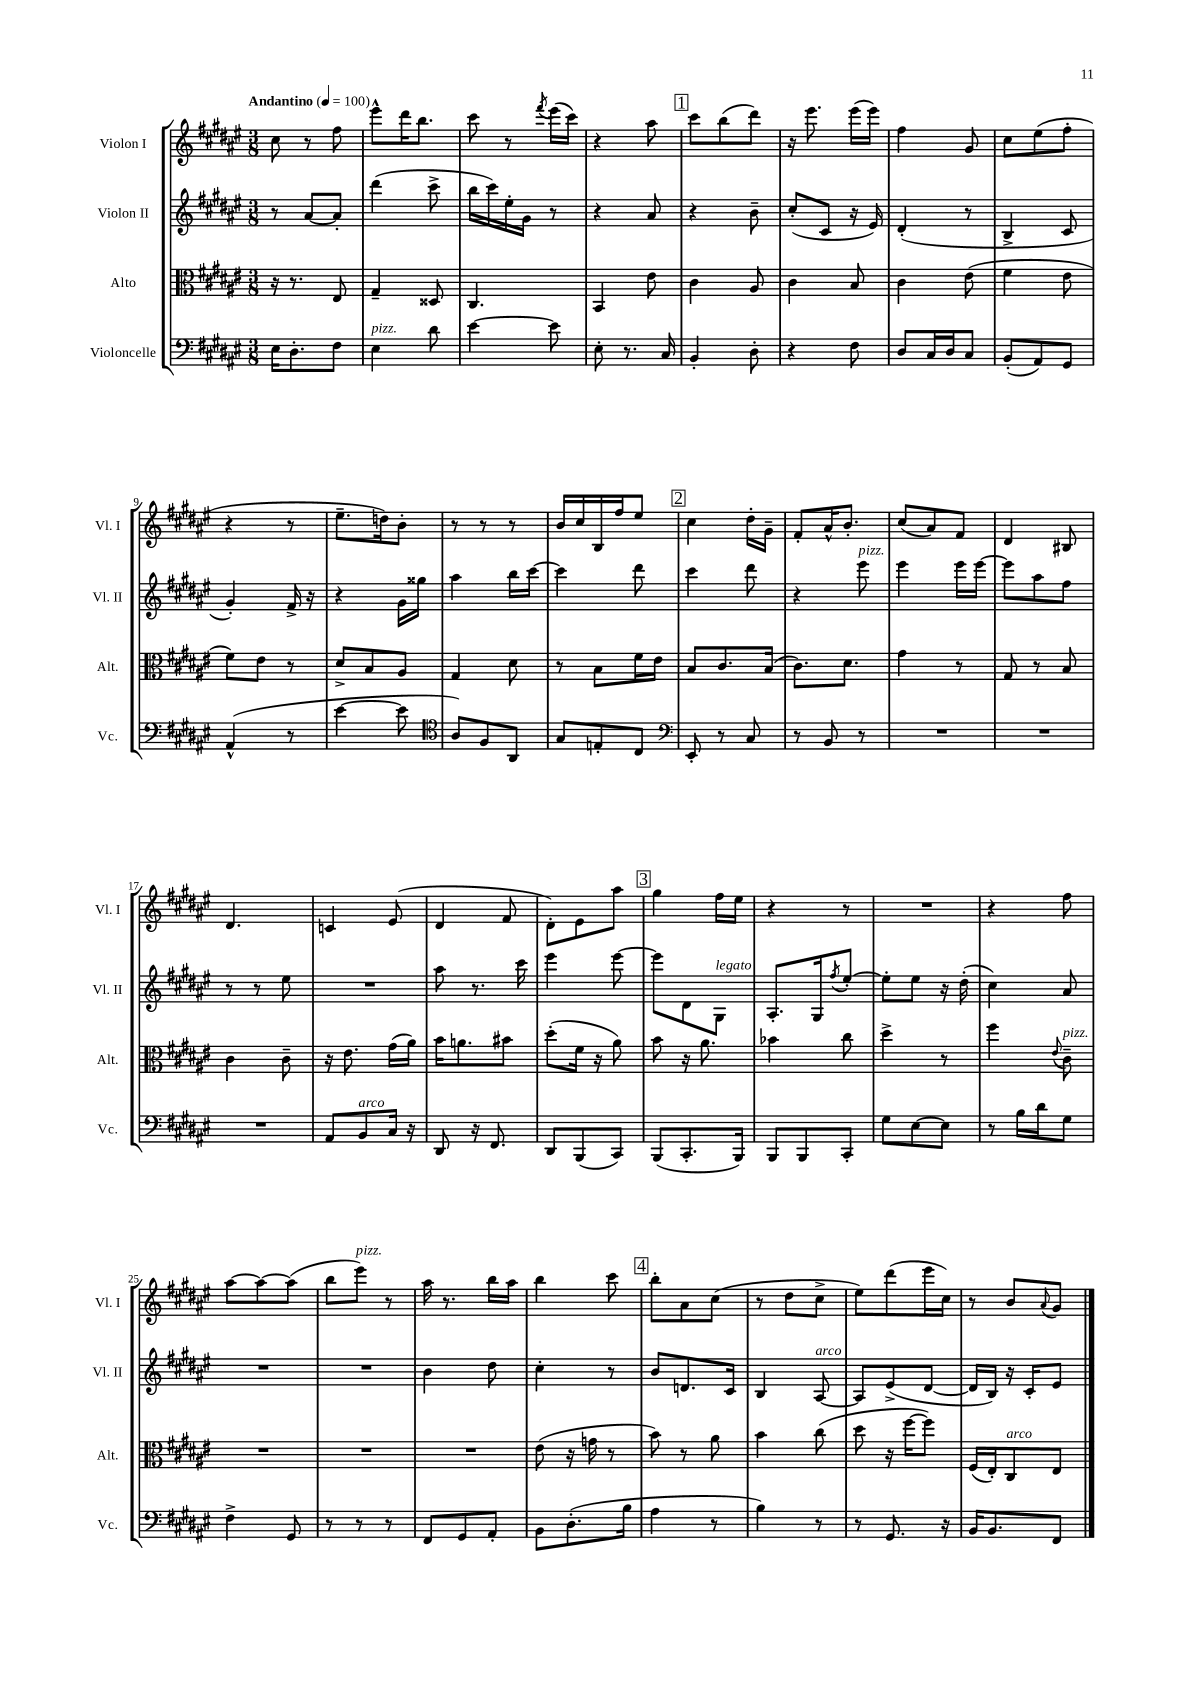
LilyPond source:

<<
\new StaffGroup <<
\new Staff = "s0" \with { instrumentName = "Violon I" shortInstrumentName = "Vl. I" } {
    \clef treble \key fis \major \numericTimeSignature \time 3/8 \tempo "Andantino" 4 = 100
    cis''8 r8 fis''8 |
    eis'''8-^ dis'''16 b''8. |
    cis'''8 r8 \acciaccatura { fis'''8 } eis'''16( cis'''16) |
    r4 ais''8 |
    \mark \markup { \box "1" } cis'''8 b''8( dis'''8) |
    r16 eis'''8. eis'''16( eis'''16) |
    fis''4 gis'8 |
    cis''8 eis''8( fis''8-. |
    r4 r8 |
    eis''8.-- d''16) b'8-. |
    r8 r8 r8 |
    b'16 cis''16 b16 fis''16 eis''8 |
    \mark \markup { \box "2" } cis''4 dis''16-. gis'16-- |
    fis'8-. ais'16-^ b'8.-. |
    cis''8( ais'8) fis'8 |
    dis'4 bis8 |
    dis'4. |
    c'4 eis'8( |
    dis'4 fis'8 |
    dis'8-.) eis'8 ais''8 |
    \mark \markup { \box "3" } gis''4 fis''16 eis''16 |
    r4 r8 |
    R4. |
    r4 fis''8 |
    ais''8~ ais''8~ ais''8( |
    b''8 eis'''8^\markup { \italic "pizz." }) r8 |
    ais''16 r8. b''16 ais''16 |
    b''4 cis'''8 |
    \mark \markup { \box "4" } b''8-. ais'8 cis''8( |
    r8 dis''8 cis''8-> |
    eis''8) dis'''8( eis'''16 cis''16) |
    r8 b'8 \appoggiatura { ais'8 } gis'8 \bar "|." |
}
\new Staff = "s1" \with { instrumentName = "Violon II" shortInstrumentName = "Vl. II" } {
    \clef treble \key fis \major \numericTimeSignature \time 3/8
    r8 ais'8~ ais'8-. |
    dis'''4( cis'''8-> |
    b''16 cis'''16) eis''16-. gis'16 r8 |
    r4 ais'8 |
    \mark \markup { \box "1" } r4 b'8-- |
    cis''8-.( cis'8 r16 eis'16) |
    dis'4-.( r8 |
    b4-> cis'8 |
    gis'4-.) fis'16-> r16 |
    r4 gis'16 gisis''16 |
    ais''4 b''16 cis'''16~ |
    cis'''4 dis'''8 |
    \mark \markup { \box "2" } cis'''4 dis'''8 |
    r4 eis'''8^\markup { \italic "pizz." } |
    eis'''4 eis'''16 eis'''16~ |
    eis'''8 ais''8 fis''8 |
    r8 r8 eis''8 |
    R4. |
    ais''8 r8. cis'''16 |
    eis'''4 eis'''8~ |
    \mark \markup { \box "3" } eis'''8 dis'8 gis8^\markup { \italic "legato" } |
    ais8.-. gis16 \acciaccatura { fis''8 } eis''8~-. |
    eis''8-. eis''8 r16 dis''16-.( |
    cis''4) ais'8 |
    R4. |
    R4. |
    b'4 dis''8 |
    cis''4-. r8 |
    \mark \markup { \box "4" } b'8 d'8. cis'16 |
    b4 ais8~^\markup { \italic "arco" } |
    ais8 eis'8->( dis'8~ |
    dis'16 b16) r16 cis'16-. eis'8 \bar "|." |
}
\new Staff = "s2" \with { instrumentName = "Alto" shortInstrumentName = "Alt." } {
    \clef alto \key fis \major \numericTimeSignature \time 3/8
    r16 r8. eis8 |
    gis4-- disis8 |
    cis4. |
    b,4 eis'8 |
    \mark \markup { \box "1" } cis'4 ais8 |
    cis'4 b8 |
    cis'4 eis'8( |
    fis'4 eis'8 |
    fis'8) eis'8 r8 |
    dis'8-> b8 ais8 |
    gis4 dis'8 |
    r8 b8 fis'16 eis'16 |
    \mark \markup { \box "2" } b8 cis'8. b16( |
    cis'8.) dis'8. |
    gis'4 r8 |
    gis8 r8 b8 |
    cis'4 cis'8-- |
    r16 eis'8. gis'16( ais'16) |
    b'16 a'8. bis'8 |
    dis''8-.( fis'16 r16 ais'8) |
    \mark \markup { \box "3" } b'8 r16 ais'8. |
    bes'4 cis''8 |
    dis''4-> r8 |
    fis''4 \appoggiatura { eis'8 } cis'8--^\markup { \italic "pizz." } |
    R4. |
    R4. |
    R4. |
    eis'8( r16 g'16 r8 |
    \mark \markup { \box "4" } b'8) r8 ais'8 |
    b'4 cis''8( |
    dis''8 r16 fis''16~ fis''8) |
    fis16( eis16-.) cis8^\markup { \italic "arco" } eis8 \bar "|." |
}
\new Staff = "s3" \with { instrumentName = "Violoncelle" shortInstrumentName = "Vc." } {
    \clef bass \key fis \major \numericTimeSignature \time 3/8
    eis16 dis8.-. fis8 |
    eis4^\markup { \italic "pizz." } dis'8 |
    eis'4~ eis'8 |
    eis8-. r8. cis16 |
    \mark \markup { \box "1" } b,4-. dis8-. |
    r4 fis8 |
    dis8 cis16 dis16 cis8 |
    b,8-.( ais,8) gis,8 |
    ais,4-^( r8 |
    eis'4~ eis'8 |
    \clef tenor ais8) fis8 ais,8 |
    gis8 e8-. cis8 |
    \mark \markup { \box "2" } \clef bass eis,8-. r8 cis8 |
    r8 b,8 r8 |
    R4. |
    R4. |
    R4. |
    ais,8 b,8^\markup { \italic "arco" } cis16 r16 |
    dis,8 r16 fis,8. |
    dis,8 b,,8( cis,8) |
    \mark \markup { \box "3" } b,,8( cis,8.-. b,,16) |
    b,,8 b,,8 cis,8-. |
    gis8 eis8~ eis8 |
    r8 b16 dis'16 gis8 |
    fis4-> gis,8 |
    r8 r8 r8 |
    fis,8 gis,8 ais,8-. |
    b,8 dis8.-.( b16 |
    \mark \markup { \box "4" } ais4 r8 |
    b4) r8 |
    r8 gis,8. r16 |
    b,16 b,8. fis,8 \bar "|." |
}
>>
>>
